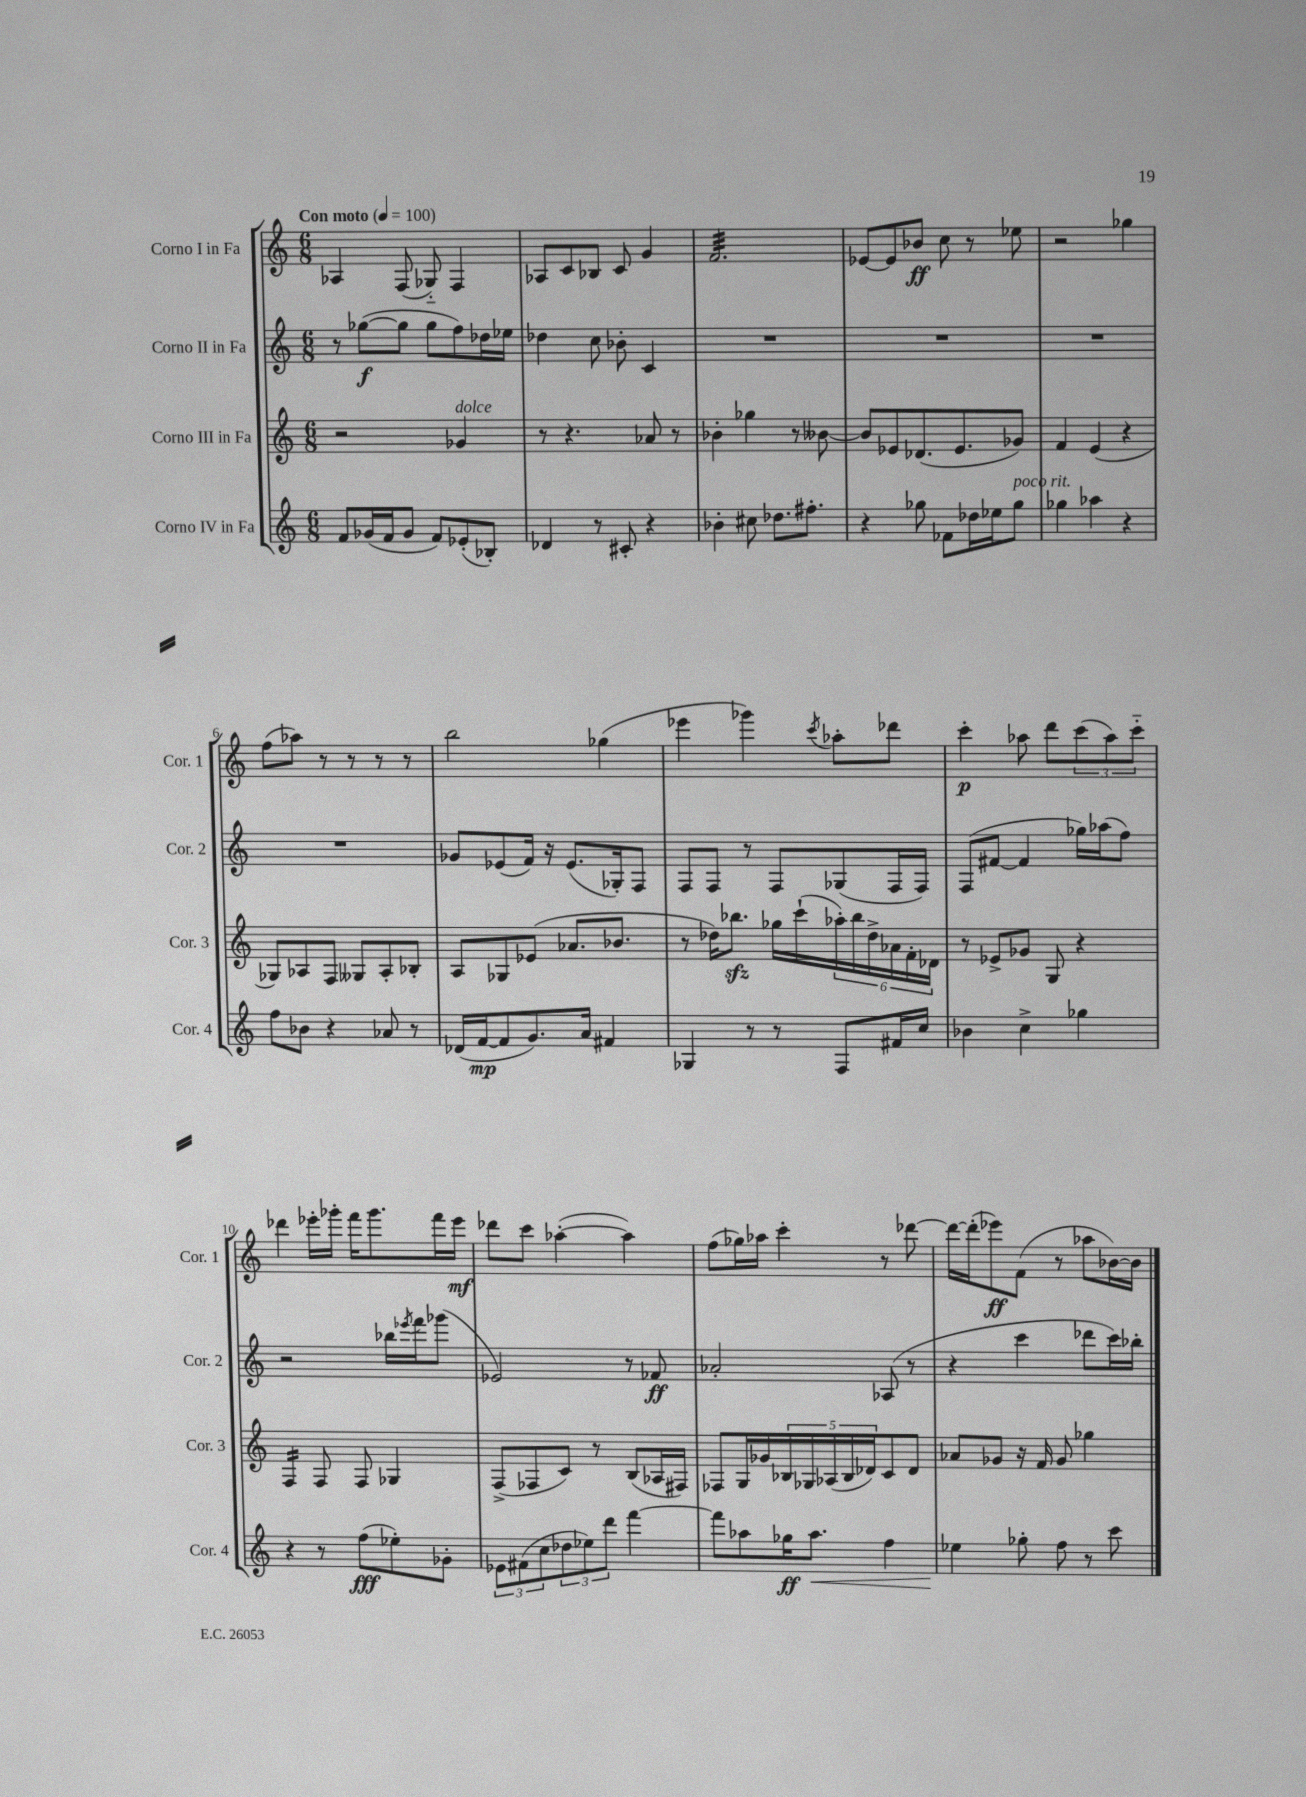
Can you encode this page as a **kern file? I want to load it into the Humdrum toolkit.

**kern	**kern	**kern	**kern
*staff4	*staff3	*staff2	*staff1
*clefG2	*clefG2	*clefG2	*clefG2
*k[]	*k[]	*k[]	*k[]
*M6/8	*M6/8	*M6/8	*M6/8
*MM100	*MM100	*MM100	*MM100
8f	2r	8r	4A-
(16g-	.	([8gg-	.
16f	.	.	.
8g-	.	8gg-]	(8F
8f)	.	8gg-	8G-'~)
(8e-'	4g-	8ff)	4F
8B-')	.	16dd-	.
.	.	16ee-	.
=	=	=	=
4d-	8r	4dd-	8A-
.	4.r	.	8c
8r	.	8cc	8B-
8c#'	.	8b-'	8c
4r	8a-	4c	4g
.	8r	.	.
=	=	=	=
4b-'	4b-'	2.r	2.f
8cc#	4gg-	.	.
8.dd-	.	.	.
.	8r	.	.
8.ff#'	.	.	.
.	[8b--	.	.
=	=	=	=
4r	8b--]	2.r	[8e-
.	8e-	.	8e-]
8gg-	(8.d-	.	8b-
8f-	.	.	8cc
.	8.e-	.	.
16dd-	.	.	8r
16ee-	.	.	.
8gg-	8g-)	.	8ee-
=	=	=	=
4gg-	4f	2.r	2r
4aa-	(4e	.	.
4r	4r	.	4gg-
=	=	=	=
8ff	8G-)	2.r	(8ff
8b-	8A-	.	8aa-)
4r	8F	.	8r
.	8G--	.	8r
8a-	8A-'	.	8r
8r	8B-'	.	8r
=	=	=	=
(16d-	8A	8g-	2bb
[16f	.	.	.
8f]	8G-	(8e-	.
8.g)	(8e-	16f)	.
.	.	16r	.
.	8.a-	(8.e-	.
16a	.	.	.
4f#	.	.	(4gg-
.	8.b-	16G-')	.
.	.	8F	.
=	=	=	=
4G-	8r	8F	4eee-
.	16dd-)	8F	.
.	8.bb-	.	.
8r	.	8r	4ggg-)
8r	16gg-	8F	.
.	(16ccc`	.	.
.	.	.	8qccc
8F	24aa-')	(8G-	8aa-'
.	24bb-	.	.
.	24dd-^	.	.
16f#	24a-	16F	8ddd-
.	24f'	.	.
16cc	.	16F)	.
.	24d-	.	.
=	=	=	=
4b-	8r	(8F	4ccc'
.	8e-^	[8f#	.
4cc^	8g-	4f#]	8aa-
.	8G	.	8ddd
4gg-	4r	16gg-)	(12ccc
.	.	(16aa-	.
.	.	.	12aa-)
.	.	8ff)	.
.	.	.	12ccc'~
=	=	=	=
4r	4F	2r	4ddd-
8r	8F	.	16eee-'
.	.	.	16ggg-'
(8ff	8F	.	16fff
.	.	.	8.ggg-
8ee-')	4G-	16bb-	.
.	.	8qeee-	.
.	.	16fff	.
8g-'	.	(8ggg-	16fff
.	.	.	16eee-
=	=	=	=
12e-	(8F^	2e-)	8ddd-
(12f#	.	.	.
.	8F-	.	8ccc
12cc	.	.	.
12dd-	8c)	.	([4aa-'
12ee-)	.	.	.
.	8r	.	.
12ddd	.	.	.
[4fff	(8B	8r	4aa-])
.	16A-	8f-	.
.	16F#)	.	.
=	=	=	=
8fff]	8F-	2a-'	(8ff
8aa-	16G	.	16gg-)
.	16g-	.	16aa-
16gg-	20B-	.	4ccc'
.	20G-	.	.
8.aa-	.	.	.
.	(20A-	.	.
.	20B-	.	.
.	20d-)	.	.
4ff	8c	(8A-	8r
.	8d-	8r	[8ddd-
=	=	=	=
4ee-	8a-	4r	16ddd-_
.	.	.	(16ddd-']
.	8g-	.	8eee-)
8gg-'	16r	4ccc	(8f
.	16f	.	.
8ff	8g-	.	8r
8r	4gg-	8ddd-	8aa-
8ccc	.	16ccc)	[16b-)
.	.	16bb-'	16b-]
==	==	==	==
*-	*-	*-	*-
